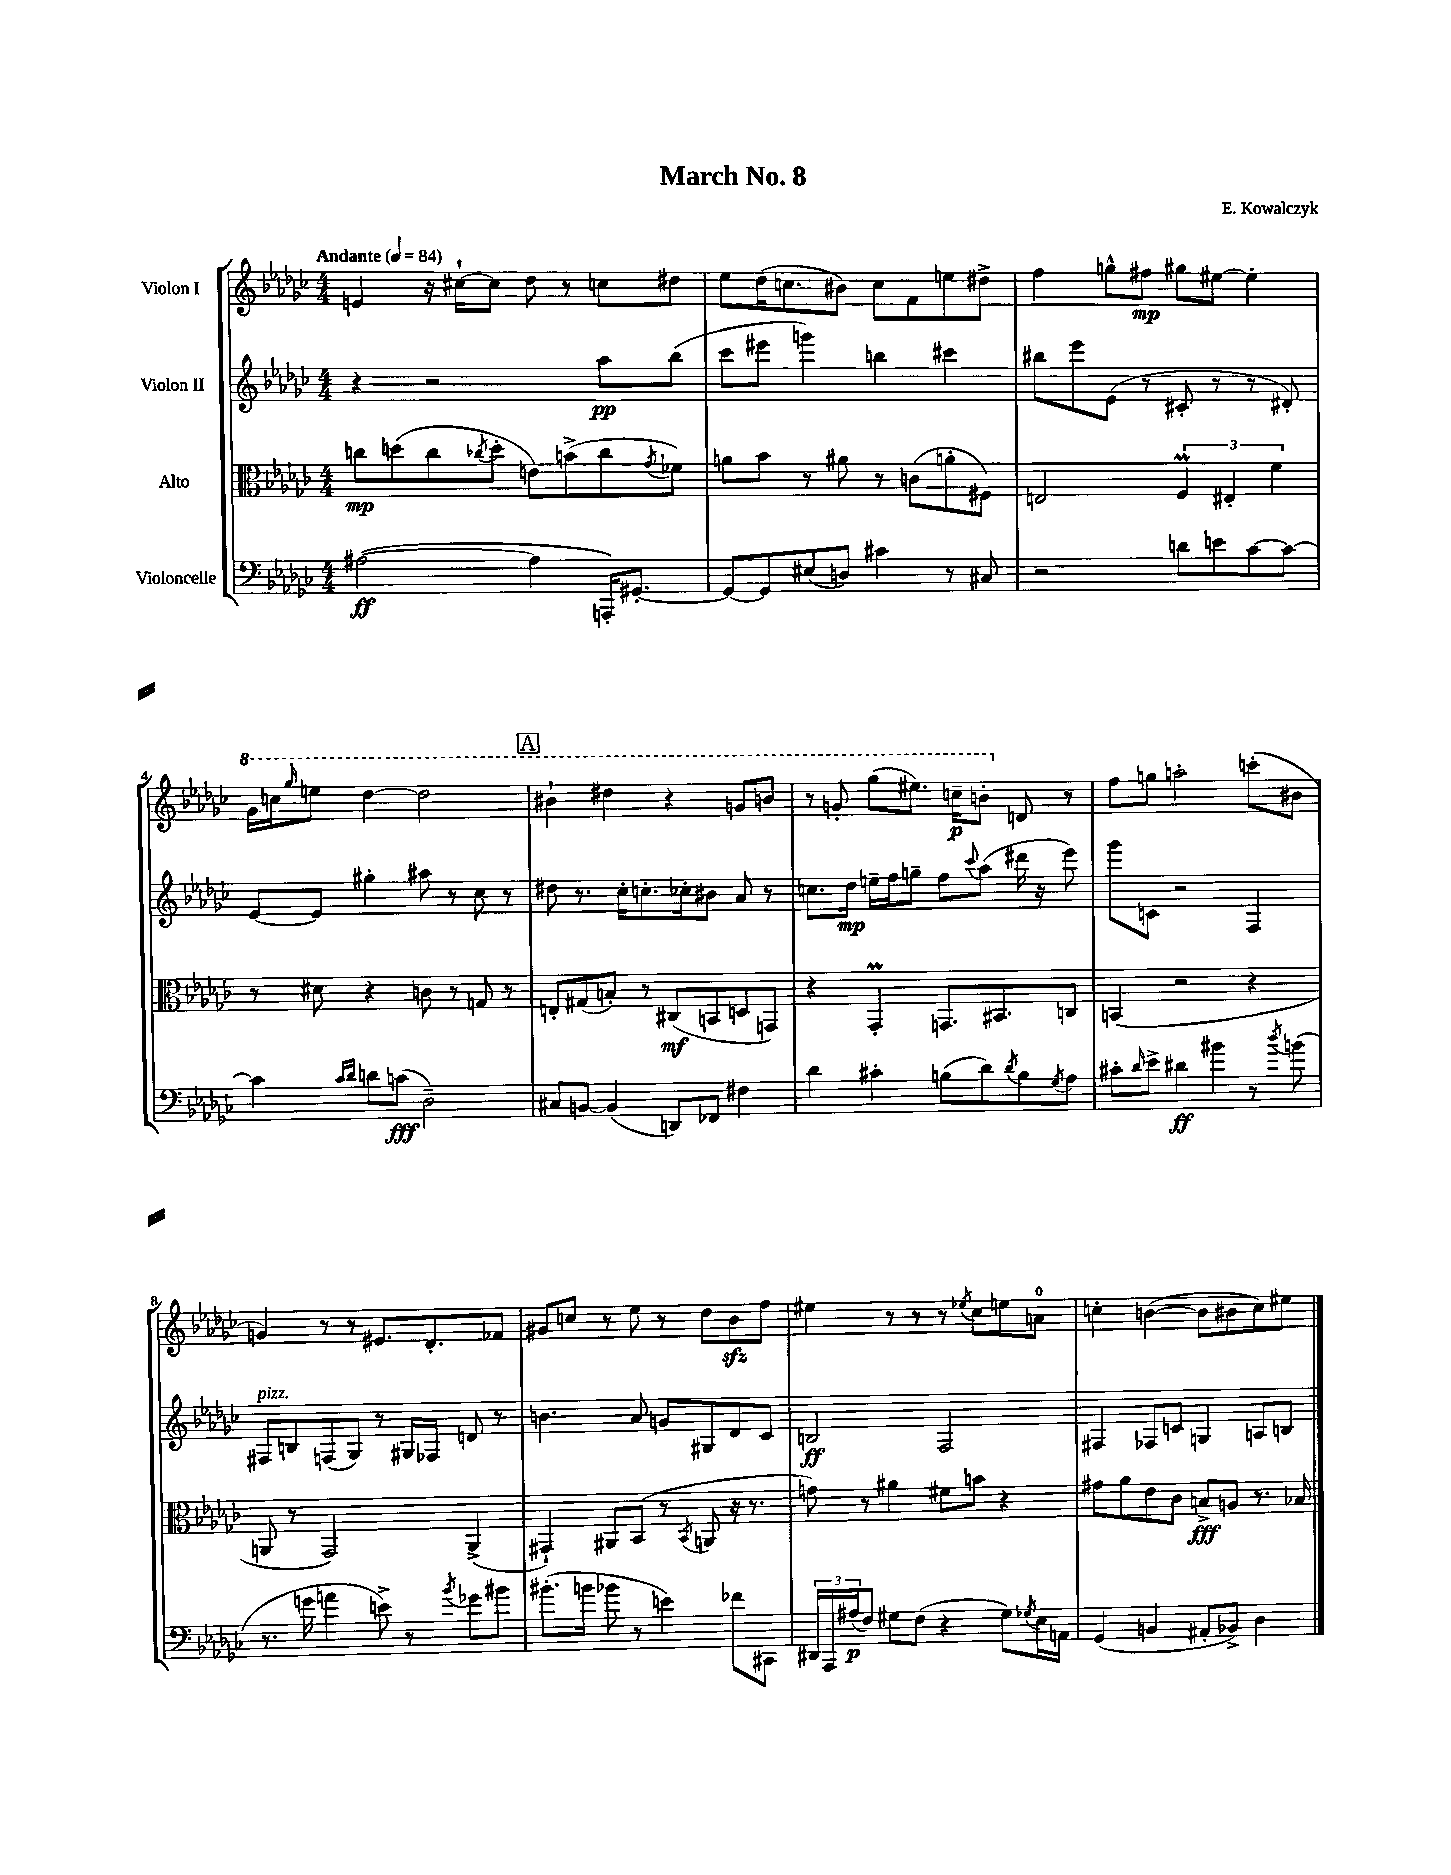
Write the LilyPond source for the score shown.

\header { title = "March No. 8" composer = "E. Kowalczyk" }
<<
\new StaffGroup <<
\new Staff = "s0" \with { instrumentName = "Violon I" } {
    \clef treble \key ges \major \numericTimeSignature \time 4/4 \tempo "Andante" 4 = 84
    e'4 r16 cis''16~-! cis''8 des''8 r8 c''8 dis''8 |
    ees''8 des''16( c''8. bis'8) c''8 f'8 e''8 dis''8-> |
    f''4 g''8-^ fis''8\mp gis''8 eis''8~ eis''4-. |
    \ottava #1 ges''16 c'''16 \grace { ges'''16 } e'''8 des'''4~ des'''2 |
    \mark \markup { \box "A" } bis''4-! dis'''4 r4 g''8 b''8 |
    r8 g''8-. ges'''8( eis'''8.) c'''16--\p b''8-. \ottava #0 d'8 r8 |
    f''8 g''8 a''2-. c'''8-.( bis'8 |
    g'4) r8 r8 eis'8. des'8.-. fes'8 |
    gis'8 c''8 r8 ees''8 r8 des''8 bes'8\sfz f''8 |
    eis''4 r8 r8 r8 \acciaccatura { ees''8 } ces''8 e''8 a'8-0 |
    c''4-. b'4~( b'8 bis'8 c''8) eis''8 \bar "|." |
}
\new Staff = "s1" \with { instrumentName = "Violon II" } {
    \clef treble \key ges \major \numericTimeSignature \time 4/4
    r4 r2 aes''8\pp bes''8( |
    ces'''8 eis'''8 g'''4) b''4 cis'''4 |
    bis''8 ees'''8 ees'8( r8 cis'8-. r8 r8 dis'8-.) |
    ees'8~ ees'8 gis''4-. ais''8 r8 ces''8 r8 |
    \mark \markup { \box "A" } dis''8 r8. ces''16-. c''8.-. ces''16-. bis'8 aes'8 r8 |
    c''8. des''16\mp e''16-- f''16 g''8-- f''8 \appoggiatura { ces'''8 } aes''8( dis'''16 r16 ees'''8) |
    ges'''8 c'8 r2 f4 |
    fis8^\markup { \italic "pizz." } b8 f8( ges8) r8 gis16 fes16 d'8 r8 |
    b'4. aes'8 g'8 gis8 des'8 ces'8 |
    b2\ff f2 |
    fis4 fes8 c'8 g4 a8 b8 \bar "|." |
}
\new Staff = "s2" \with { instrumentName = "Alto" } {
    \clef alto \key ges \major \numericTimeSignature \time 4/4
    c''8\mp d''8( c''8 \acciaccatura { ces''8 } d''8-. e'8) b'8->( ces''8 \acciaccatura { ges'8 } fes'8) |
    a'8 bes'8 r8 ais'8 r8 c'8( a'8-. fis8) |
    e2 \tuplet 3/2 { f4\prall eis4-. f'4 } |
    r8 dis'8 r4 c'8 r8 g8 r8 |
    \mark \markup { \box "A" } e8-. gis8( b8-.) r8 cis8\mf( b,8 d8 g,8) |
    r4 ges,4-.\prall g,8. bis,8. c8 |
    b,4( r2 r4 |
    a,8 r8 ges,2) a,4->( |
    gis,4-!) ais,8 bes,8( r8 \acciaccatura { bes,8 } a,8 r16 r8. |
    g'8) r8 ais'4 fis'8 b'8 r4 |
    gis'8 aes'8 ees'8 ces'8 b8->\fff a8 r8. bes16 \bar "|." |
}
\new Staff = "s3" \with { instrumentName = "Violoncelle" } {
    \clef bass \key ges \major \numericTimeSignature \time 4/4
    ais2~\ff( ais4 a,,16-.) gis,8.~-. |
    gis,8~ gis,8 eis8( d8) cis'4 r8 cis8 |
    r2 d'8 e'8 ces'8~ ces'8~ |
    ces'4 \grace { ces'16 des'16 } d'8 c'8\fff( des2--) |
    \mark \markup { \box "A" } cis8 b,8~ b,4( d,8) fes,8 fis4 |
    des'4 cis'4-. b8( des'8) \acciaccatura { des'8 } b8 \acciaccatura { ges8 } aes8 |
    cis'8-. \grace { des'16 } ees'8-> dis'4\ff bis'4 r8 \acciaccatura { des''8 } b'8( |
    r8. g'16 a'4 e'8->) r8 \acciaccatura { bes'8 } ges'8 bis'8 |
    bis'8.-.( b'16 bes'8 r8 e'4) fes'8 cis,8 |
    \tuplet 3/2 { dis,16 aes,,16 ais16\p( } f8) gis8 f8( r4 gis8) \acciaccatura { ges8 } ees16 a,16 |
    ges,4( b,4 ais,8-. bes,8->) des4 \bar "|." |
}
>>
>>
